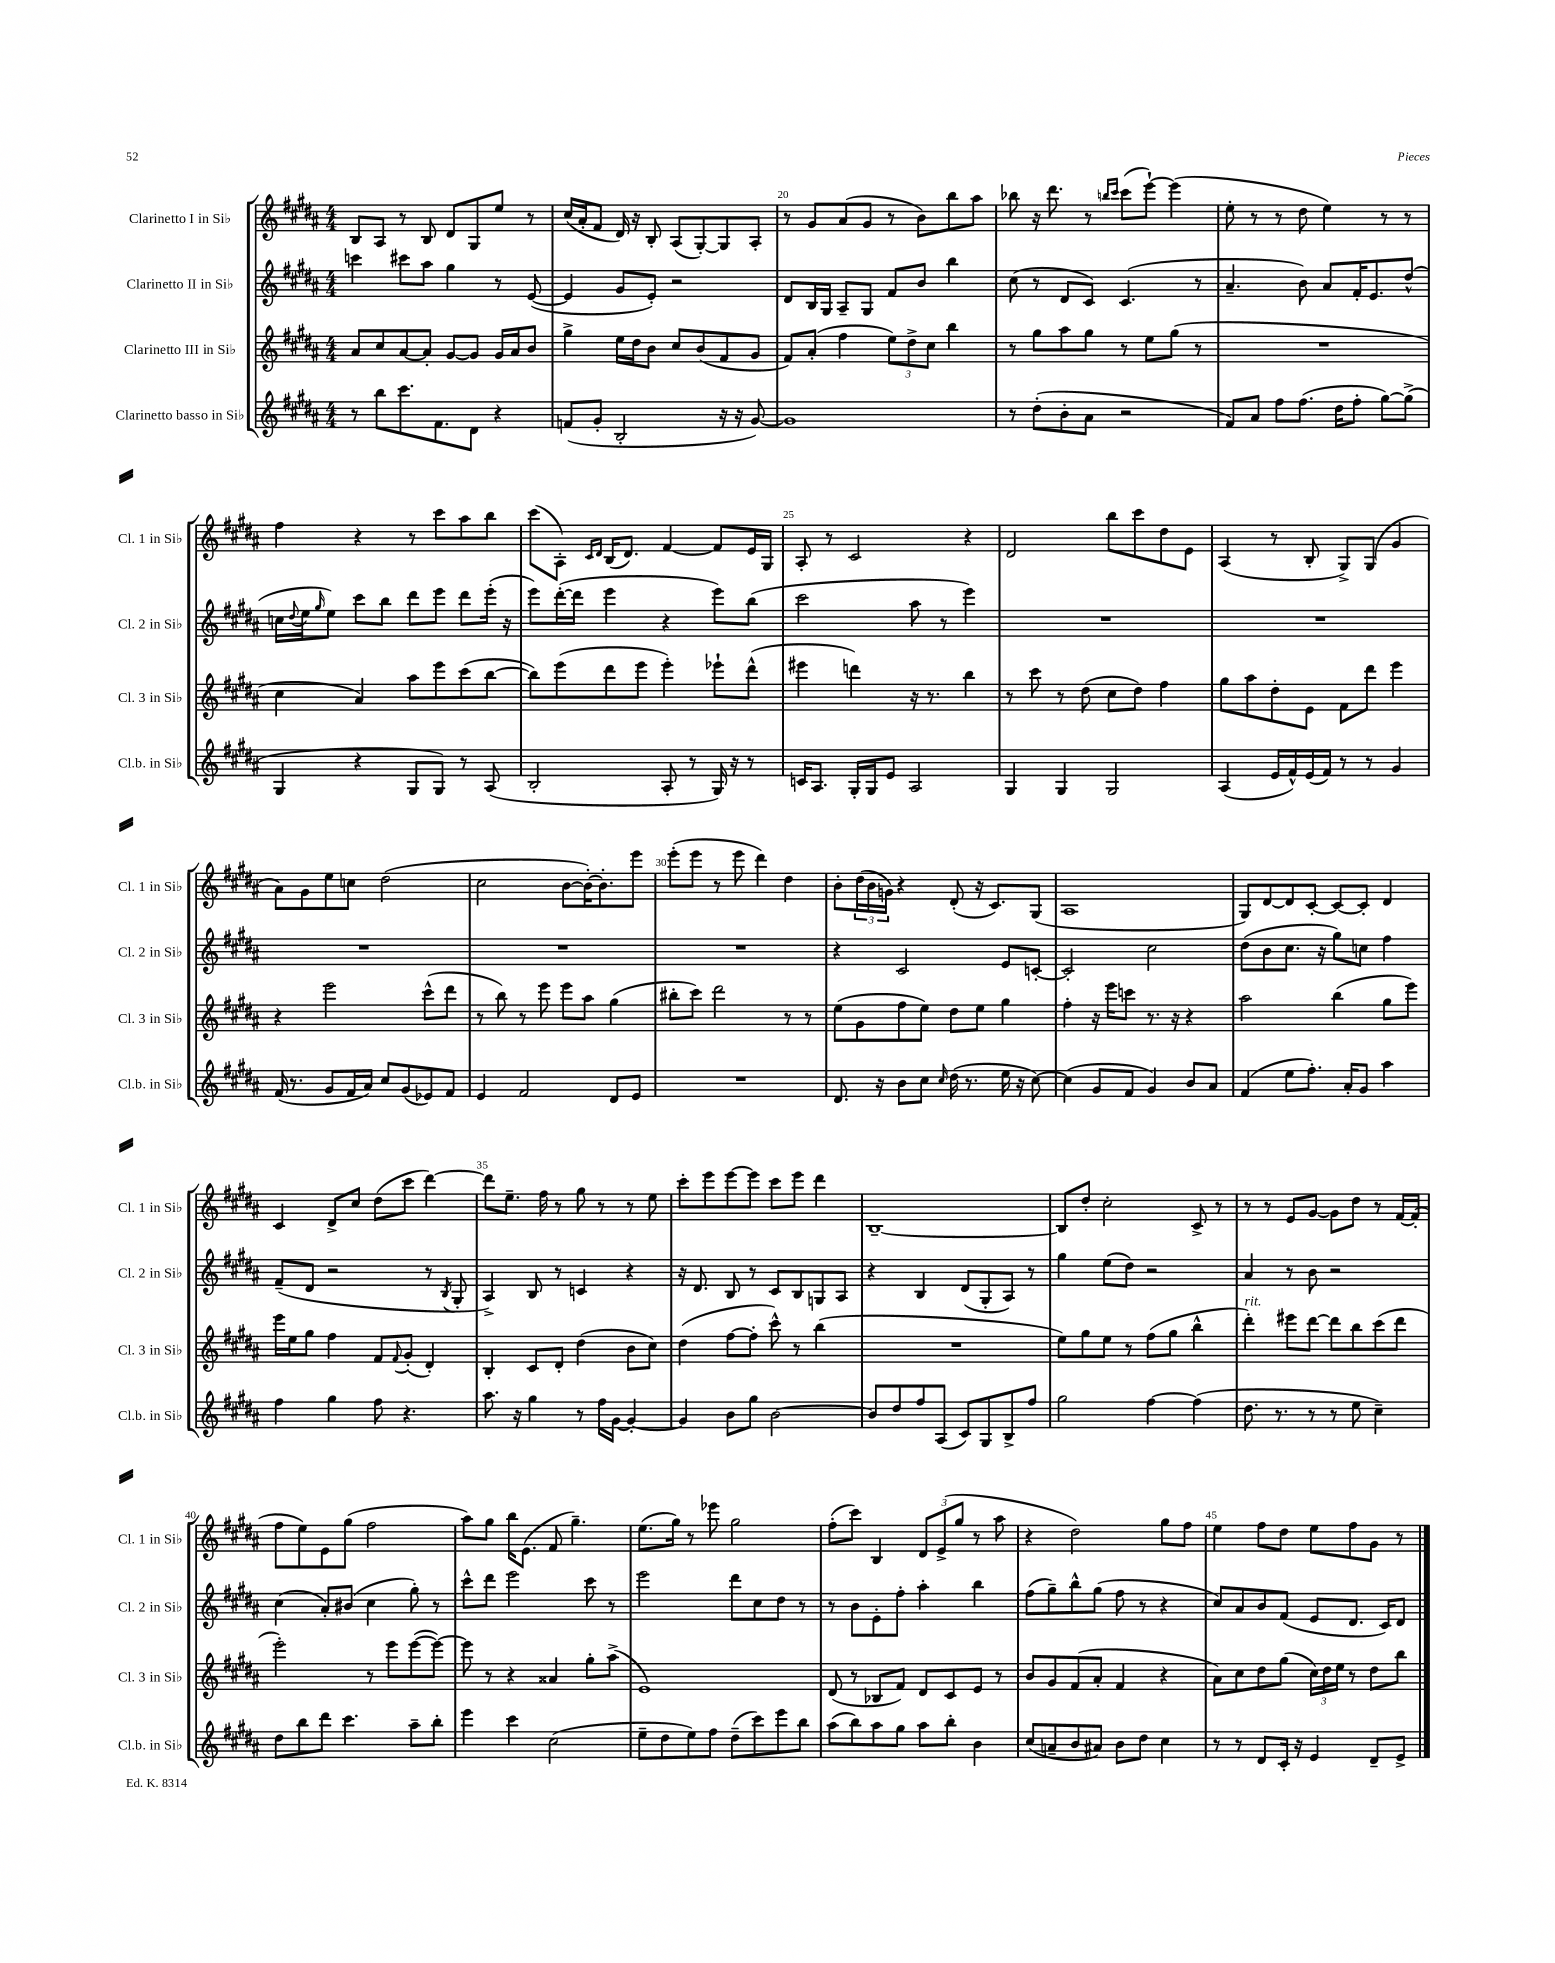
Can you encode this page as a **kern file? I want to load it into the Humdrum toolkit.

**kern	**kern	**kern	**kern
*part4	*part3	*part2	*part1
*staff4	*staff3	*staff2	*staff1
*I"Clarinetto basso in Si♭	*I"Clarinetto III in Si♭	*I"Clarinetto II in Si♭	*I"Clarinetto I in Si♭
*I'Cl.b. in Si♭	*I'Cl. 3 in Si♭	*I'Cl. 2 in Si♭	*I'Cl. 1 in Si♭
*clefG2	*clefG2	*clefG2	*clefG2
*k[f#c#g#d#a#]	*k[f#c#g#d#a#]	*k[f#c#g#d#a#]	*k[f#c#g#d#a#]
*M4/4	*M4/4	*M4/4	*M4/4
=18	=18	=18	=18
8r	8a#/L	4cccn\	8B/L
8bb\L	8cc#/	.	8A#/J
8.ccc#\	[8a#/	8ccc#X\L	8r
.	8a#'/J]	8aa#\J	8B/
8.f#\	.	.	.
.	[8g#/L	4gg#\	8d#/L
8d#\J	8g#/J]	.	8G#/
4r	16g#/LL	8r	8ee/J
.	16a#/J	.	.
.	8b/J	([8e/	8r
=19	=19	=19	=19
(8fn/L	4gg#^\	4e/]	(16cc#/LL
.	.	.	16a#'/J
8g#'/J	.	.	8f#/J
2B'/	16ee\LL	8g#/L	16d#/)
.	16dd#\J	.	16r
.	8b\J	8e'/J)	8B'/
.	8cc#/L	2r	(8A#/L
.	(8b/	.	[8G#'/)
16r	8f#/	.	8G#/]
16r	.	.	.
[8g#/)	8g#/J	.	8A#'/J
=20	=20	=20	=20
1g#]	8f#/L)	8d#/L	8r
.	(8a#'/J	16B/L	8g#/L
.	.	16G#/JJ	.
.	4ff#\	8A#~/L	(8a#/
.	.	8G#/J	8g#/J
.	12ee\L)	8f#/L	8r
.	12dd#^\	.	.
.	.	8b/J	8b\L)
.	12cc#\J	.	.
.	4bb\	4bb\	8bb\
.	.	.	8aa#\J
=21	=21	=21	=21
8r	8r	(8cc#\	8bb-X\
(8dd#'\L	8gg#\L	8r	16r
.	.	.	8.ddd#\
8b'\	8aa#\	8d#/L	.
8a#\J	8gg#\J	8c#/J)	8r
.	.	.	16qqbbn/LL
.	.	.	16qqccc#/JJ
2r	8r	(4.c#/	(8ccc#\L
.	8ee\L	.	[8eee`\J)
.	(8gg#\J	.	(4eee\]
.	8r	8r	.
=22	=22	=22	=22
8f#/L)	1r	4.a#~/	8ee'\
8a#/J	.	.	8r
8ff#\L	.	.	8r
(8.ff#\J	.	8b\)	8dd#\
.	.	8a#/L	4ee\)
16dd#\KL	.	.	.
8ff#'\J	.	16f#'/K	.
.	.	8.e/	.
[8gg#\L)	.	.	8r
(8gg#^\J]	.	(8dd#^^/J	8r
!!LO:LB:g=z
=23	=23	=23	=23
4G#/	4cc#\	16ccn\LL	4ff#\
.	.	8qqdd#/	.
.	.	16ee\J	.
.	.	16qqgg#/	.
.	.	8ee\J)	.
4r	4a#/)	8ccc#\L	4r
.	.	8bb\J	.
8G#/L	8aa#\L	8ddd#\L	8r
8G#/J)	8eee\	8eee\J	8ccc#\L
8r	(8ccc#\	8ddd#\L	8aa#\
(8A#/	[8bb\J	(16eee'\Jk	8bb\J
.	.	16r	.
=24	=24	=24	=24
2B'/	8bb\L])	8eee\L)	(8ccc#\L
.	(8eee\	([16ddd#'\L	8A#'\J)
.	.	16ddd#\JJ]	.
.	.	.	16qqc#/LL
.	.	.	16qqd#/JJ
.	8ddd#\	4eee\	(16B/KL
.	.	.	8.d#/J)
.	8eee\J	.	.
8A#'/	4eee'\)	4r	[4f#/
8r	.	.	.
16G#/)	8eee-X`\L	8eee\L)	8f#/L]
16r	.	.	.
8r	(8ddd#^^\J	(8bb\J	16e/L
.	.	.	16G#/JJ
=25	=25	=25	=25
16cn/KL	4eee#X\	2ccc#\	8A#'/
8.A#/J	.	.	.
.	.	.	8r
16G#'/LL	4dddn\)	.	2c#/
16G#/J	.	.	.
8e/J	.	.	.
2A#/	16r	8aa#\	.
.	8.r	.	.
.	.	8r	.
.	4bb\	4eee\)	4r
=26	=26	=26	=26
4G#/	8r	1r	2d#/
.	8ccc#\	.	.
4G#/	8r	.	.
.	(8dd#\	.	.
2G#/	8cc#\L	.	8bb\L
.	8dd#\J)	.	8ccc#\
.	4ff#\	.	8dd#\
.	.	.	8e\J
=27	=27	=27	=27
(4A#/	8gg#\L	1r	(4A#/
.	8aa#\	.	.
16e/LL	8dd#'\	.	8r
16f#^^/)	.	.	.
(16e/	8e\J	.	8B'/
16f#/JJ)	.	.	.
8r	8f#\L	.	8G#^/L)
8r	8ddd#\J	.	(8G#/J
4g#/	4eee\	.	4g#/
!!LO:LB:g=z
=28	=28	=28	=28
(16f#/	4r	1r	8a#\L)
8.r	.	.	.
.	.	.	8g#\
8g#/L	2eee\	.	8ee\
16f#/L	.	.	8ccn\J
16a#/JJ)	.	.	.
8cc#/L	.	.	(2dd#\
(8g#/	.	.	.
8e-X/)	(8ccc#^^\L	.	.
8f#/J	8ddd#\J	.	.
=29	=29	=29	=29
4e/	8r	1r	2cc#\
.	8bb\)	.	.
2f#/	8r	.	.
.	8eee\	.	.
.	8eee\L	.	[8b\L
.	8aa#\J	.	16b'\K_)
.	.	.	8.b'\]
8d#/L	(4gg#\	.	.
8e/J	.	.	8eee\J
=30	=30	=30	=30
1r	8bb#X'\L	1r	(8eee'\L
.	8ccc#\J)	.	8eee\J
.	2ddd#\	.	8r
.	.	.	8eee\
.	.	.	4ddd#\)
.	8r	.	4dd#\
.	8r	.	.
=31	=31	=31	=31
8.d#/	(8ee\L	4r	8b'\L
.	8g#\	.	(24dd#\L
.	.	.	24b\
16r	.	.	.
.	.	.	24gn\JJ)
8b\L	8ff#\	2c#/	4r
8cc#\J	8ee\J)	.	.
16qqcc#/	.	.	.
(16dd#\	8dd#\L	.	(8d#'/
8.r	.	.	.
.	8ee\J	.	16r
.	.	.	8.c#/L)
16ee\	4gg#\	8e/L	.
16r	.	.	.
[8cc#\)	.	[8cn'/J	(8G#/J
=32	=32	=32	=32
(4cc#\]	4ff#'\	2c'/]	1A#
8g#/L	16r	.	.
.	16eee\KL	.	.
8f#/J	8cccn\J	.	.
4g#/)	8.r	2cc#\	.
.	16r	.	.
8b/L	4r	.	.
8a#/J	.	.	.
=33	=33	=33	=33
(4f#/	2aa#\	(8dd#\L	8G#/L)
.	.	8b\	[8d#/
8ee\L	.	8.cc#\J	8d#/]
8.ff#'\J)	.	.	[8c#'/J
.	.	16r	.
.	(4bb\	8gg#\L)	8c#/L_
16a#'/KL	.	.	.
8g#/J	.	8ccn\J	8c#'/J]
4aa#\	8gg#\L	4ff#\	4d#/
.	8eee\J)	.	.
!!LO:LB:g=z
=34	=34	=34	=34
4ff#\	16eee\LL	(8f#~/L	4c#/
.	16ee\J	.	.
.	8gg#\J	8d#/J	.
4gg#\	4ff#\	2r	8d#^/L
.	.	.	8cc#/J
8ff#\	8f#/L	.	(8dd#\L
.	8qqf#/	.	.
4.r	(8g#'/J	.	8ccc#\J
.	4d#'/)	8r	[4ddd#\)
.	.	8qB/	.
.	.	8G#'/	.
=35	=35	=35	=35
8.aa#\	4B'/	4A#^/)	8ddd#\L]
.	.	.	8.ee~\J
16r	.	.	.
4gg#\	8c#/L	8B/	.
.	.	.	16ff#\
.	8d#'/J	8r	8r
8r	(4dd#\	4cn/	8gg#\
16ff#\LL	.	.	8r
[16g#\JJ	.	.	.
4g#'/_	8b\L	4r	8r
.	8cc#\J)	.	8ee\
=36	=36	=36	=36
4g#/]	(4dd#\	16r	8ccc#'\L
.	.	8.d#/	.
.	.	.	8eee\
8b\L	[8ff#\L	8B/	[8eee\
8gg#\J	8ff#'\J]	8r	8eee\J]
[2b\	8ccc#^^\)	8c#/L	8ccc#\L
.	8r	8B/	8eee\J
.	(4bb\	8Gn/	4ddd#\
.	.	8A#/J	.
=37	=37	=37	=37
8b/L]	1r	4r	[1B~
8dd#/	.	.	.
8ff#/	.	4B/	.
(8A#/J	.	.	.
8c#/L)	.	(8d#/L	.
8G#/	.	8G#'/	.
8B^/	.	8A#/J)	.
8ff#/J	.	8r	.
=38	=38	=38	=38
2gg#\	8ee\L)	4gg#\	8B/L]
.	8gg#\	.	8dd#'/J
.	8ee\J	(8ee\L	2cc#'\
.	8r	8dd#\J)	.
[4ff#\	(8ff#\L	2r	.
.	8gg#\J	.	.
(4ff#\]	4bb^^\	.	8c#^/
.	.	.	8r
=39	=39	=39	=39
!	!LO:TX:a:i:t=rit.	!	!
8.dd#\	4ddd#'\)	4a#/	8r
.	.	.	8r
8.r	.	.	.
.	8eee#X\L	8r	8e/L
8r	[8ddd#\J	8b\	[8g#/J
8r	8ddd#\L]	2r	8g#\L]
8ee\	8bb\	.	8dd#\J
4cc#~\)	(8ccc#\	.	8r
.	8ddd#\J	.	[16f#/LL
.	.	.	(16f#'/JJ]
!!LO:LB:g=z
=40	=40	=40	=40
8dd#\L	2eee'\)	(4cc#\	8ff#\L
8bb\	.	.	8ee\)
8ddd#\J	.	8a#'/L)	8e\
4.ccc#\	.	(8b#X/J	(8gg#\J
.	8r	4cc#\	2ff#\
.	8eee\L	.	.
8aa#~\L	([8eee\	8gg#'\)	.
8bb'\J	8eee\J_)	8r	.
=41	=41	=41	=41
4eee\	8eee\]	8ccc#^^\L	8aa#\L)
.	8r	8ddd#\J	8gg#\J
4ccc#\	4r	2eee\	16bb\KL
.	.	.	(8.e\J
(2cc#\	4a##X/	.	8f#/
.	.	.	4.gg#~\)
.	8gg#'\L	8ccc#\	.
.	(8aa#^\J	8r	.
=42	=42	=42	=42
8ee~\L	1e)	2eee\	(8.ee\L
8dd#\	.	.	.
.	.	.	16gg#\Jk)
8ee\)	.	.	8r
8ff#\J	.	.	8eee-X\
(8dd#~\L	.	8ddd#\L	2gg#\
8ccc#\)	.	8cc#\	.
8eee\	.	8dd#\J	.
8bb\J	.	8r	.
=43	=43	=43	=43
(8aa#\L	(8d#/	8r	(8ff#'\L
8bb\)	8r	8b\L	8ccc#\J)
8aa#\	8B-X/L	8e'\	4B/
8gg#\J	8f#/J)	8ff#'\J	.
8aa#\L	8d#/L	4aa#'\	12d#/L
.	.	.	(12e^/
8bb'\J	8c#/	.	.
.	.	.	12gg#/J
4b\	8e/J	4bb\	8r
.	8r	.	8aa#\
=44	=44	=44	=44
(8cc#/L	8b/L	(8ff#\L	4r
8an~/	8g#/	8gg#~\)	.
8b/	(8f#/	8bb^^\	2dd#\)
8a#X/J)	8a#'/J	(8gg#\J	.
8b\L	4f#/	8ff#\	.
8dd#\J	.	8r	.
4cc#\	4r	4r	8gg#\L
.	.	.	8ff#\J
=45	=45	=45	=45
8r	8a#\L)	8cc#/L)	4ee\
8r	8cc#\	8a#/	.
8d#/L	8dd#\	8b/	8ff#\L
16c#'/Jk	(8gg#\J	(8f#/J	8dd#\J
16r	.	.	.
4e/	24cc#\LL)	8e/L	8ee\L
.	24dd#\	.	.
.	24ee\JJ	.	.
.	8r	8.d#/J	8ff#\
8d#~/L	8dd#\L	.	8g#\J
.	.	16c#/KL)	.
8e^/J	8bb\J	8d#/J	8r
==	==	==	==
*-	*-	*-	*-
